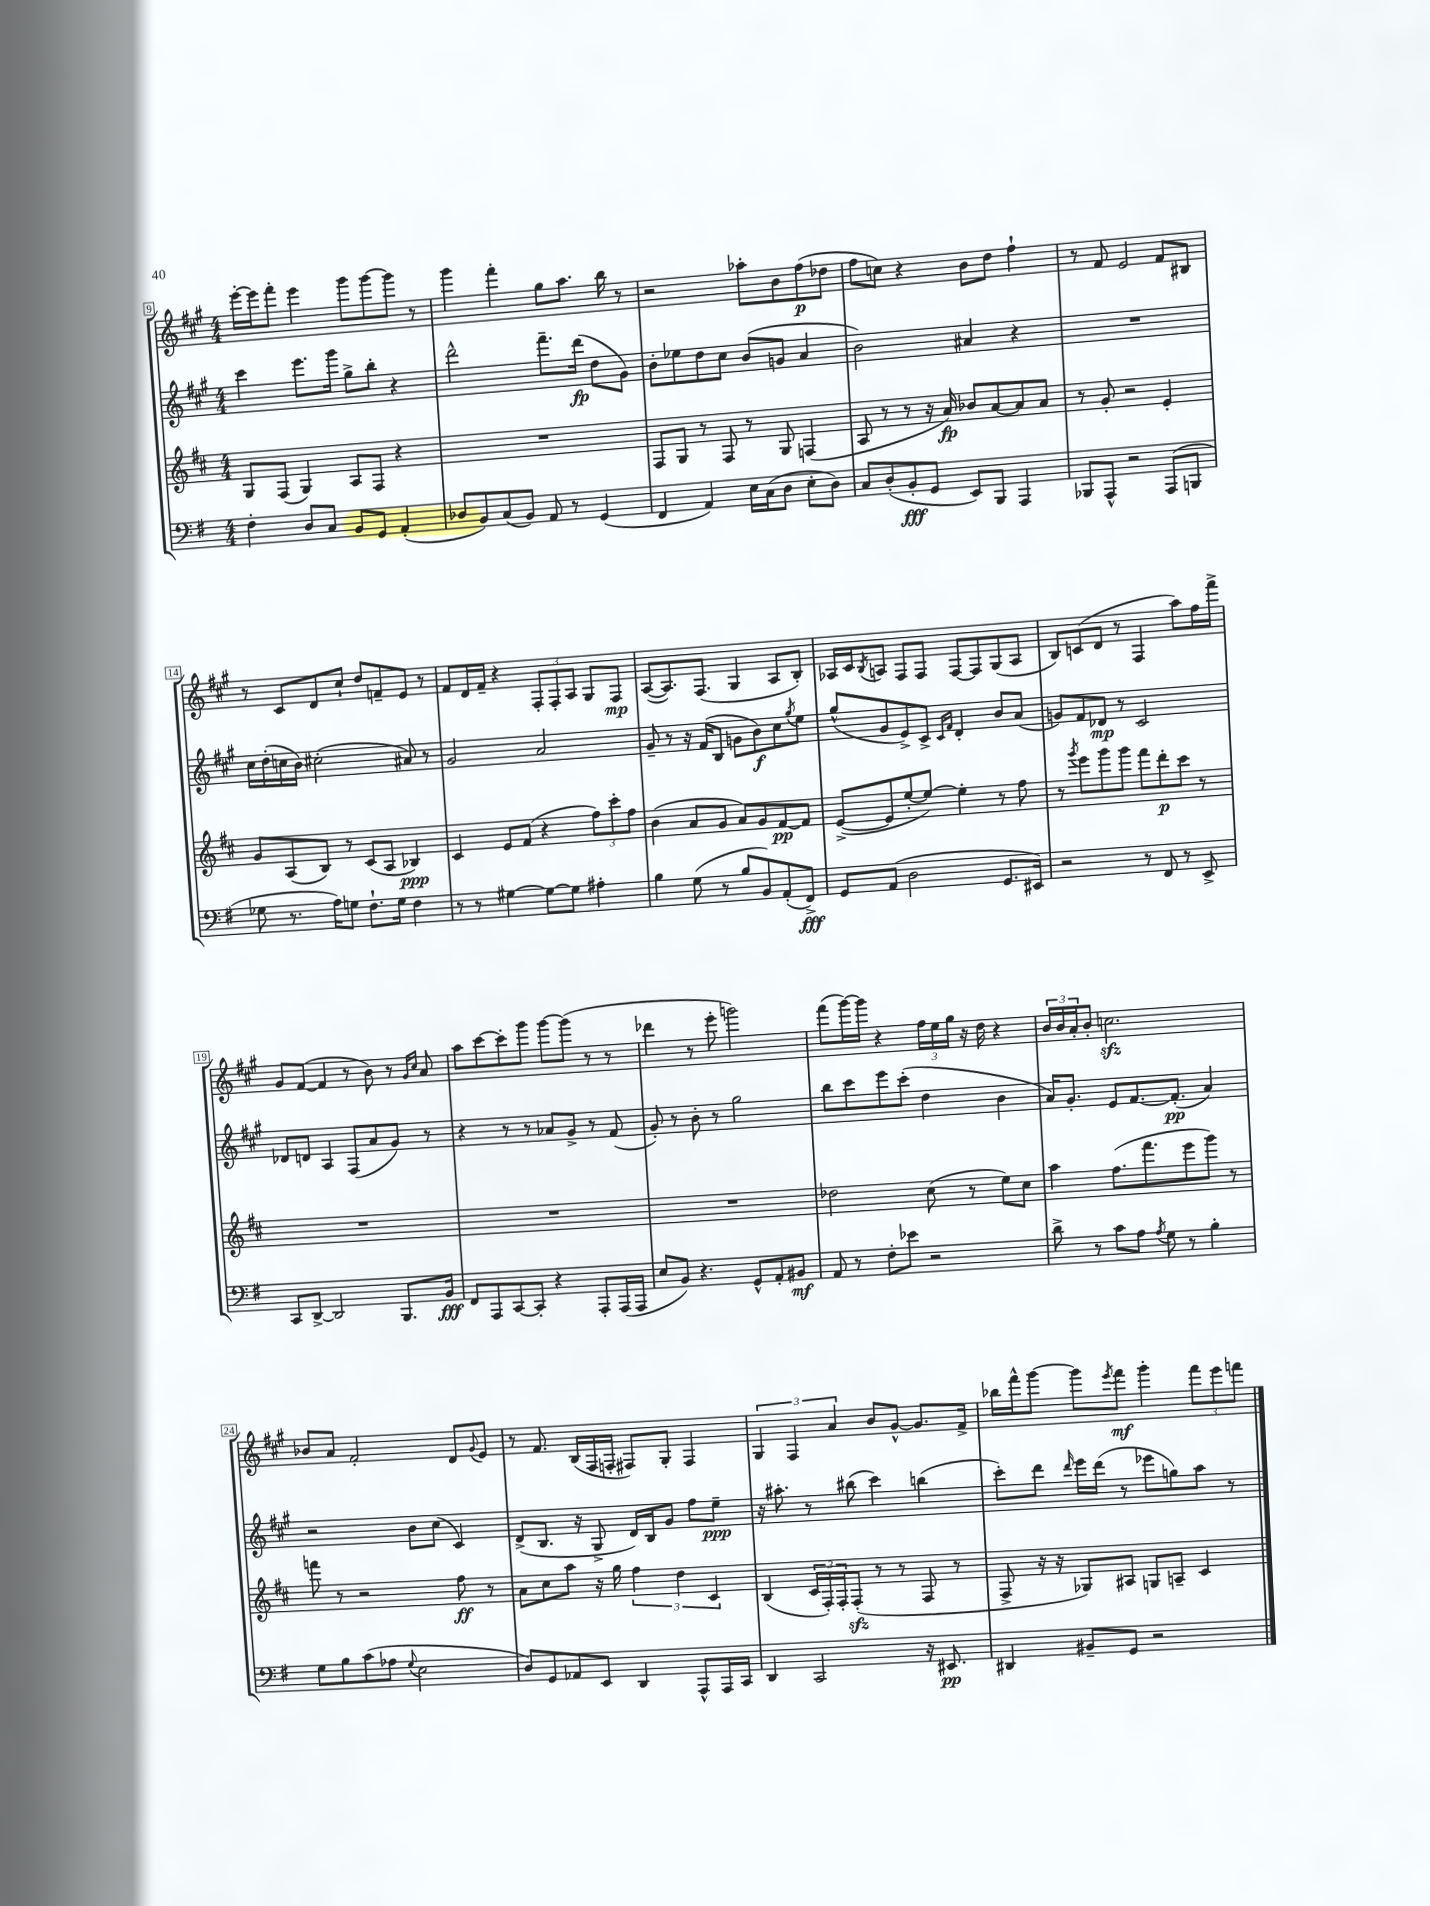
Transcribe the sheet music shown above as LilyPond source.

<<
\new StaffGroup <<
\new Staff = "s0" {
    \clef treble \key a \major \numericTimeSignature \time 4/4
    e'''16~-. e'''16 fis'''8-. e'''4 gis'''8 gis'''8~ gis'''8 r8 |
    gis'''4 fis'''4-. gis''8 a''8. b''16 r8 |
    r2 aes''8-. b'8 fis''8\p( des''8 |
    fis''8 c''8) r4 b'8 d''8 fis''4-! |
    r8 fis'8 e'2 fis'8 bis8 |
    r8 cis'8 d'8 cis''8-! d''8 f'8-- e'8 r8 |
    fis'8 d'16 fis'16-- r4 \tuplet 3/2 { fis8-. fis8-. a8 } gis8 fis8\mp |
    a8~( a8.) fis8.( gis4 a8 b8-.) |
    aes16 cis'16 \acciaccatura { b8 } a8 fis8 fis8 fis8~ fis8 gis8( a8 |
    b8) c'8( d'8 r8 fis4 a''8) fis''16 fis'''16-> |
    gis'8 fis'8~( fis'4 r8 b'8) r8 \grace { gis'16 cis''16 } a'8 |
    a''8 cis'''8~ cis'''8-. gis'''8 gis'''8~ gis'''8( r8 r8 |
    des'''4 r8 e'''8-. g'''2) |
    fis'''8( gis'''16~) gis'''16 r4 \tuplet 3/2 { fis''16 e''16 gis''16 } r16 d''16 r4 |
    \tuplet 3/2 { b'16 b'16 a'16-. } b'8-. c''2.\sfz |
    bes'8 a'8 fis'2-. d'8 \appoggiatura { gis'8 } e'8 |
    r8 fis'8. b16( fis16 f16-. fis8) gis8-. fis4 |
    \tuplet 3/2 { gis4 fis4 a'4 } b'8 gis'8~-^ gis'8. fis'16-> |
    bes''16 fis'''16-^ gis'''8~ gis'''8 \acciaccatura { e'''8 } fis'''8\mf gis'''4-. \tuplet 3/2 { fis'''8 e'''8 f'''8 } \bar "|." |
}
\new Staff = "s1" {
    \clef treble \key a \major \numericTimeSignature \time 4/4
    cis'''4 e'''8. gis'''16 gis''8-> b''8-. r4 |
    d'''2-^ fis'''8.-- d'''16\fp( d''8 gis'8) |
    b'8-. ees''8 d''8 cis''8 b'8( g'8 a'4 |
    b'2) ais'4 r4 |
    R1 |
    cis''16 d''16-.( c''16 b'16) cis''2-.( ais'8) r8 |
    gis'2 a'2 |
    gis'8-- r8 r16 fis'16( b8 g'8 b'8\f) cis''8 \acciaccatura { gis''8 } e''8 |
    gis''8-^( gis'8 e'8->) cis'8-> \grace { cis'16 fis'16 } d'4-. b'8 a'8( |
    g'8) fis'8 des'8\mp r8 cis'2 |
    des'8 d'8 a4 fis8( a'8 gis'8) r8 |
    r4 r8 r8 aes'8 gis'8-> r8 fis'8( |
    gis'8-.) r8 b'8-. r8 gis''2 |
    b''8 cis'''8 e'''8 cis'''8-.( d''4 b'4 |
    a'16) gis'8.-. e'8 fis'8.~ fis'8.-.\pp( a'4) |
    r2 b'8 cis''8( cis'4) |
    d'8->( b8. r16 gis8-> d'16) b16 gis'8 fis''8 e''8--\ppp |
    r16 ais''8.-. r8 bis''8( cis'''4) b''4( |
    cis'''8-.) d'''8 \grace { d'''16 } e'''16 d'''16( r8 ees'''8 g''8) a''8 r8 \bar "|." |
}
\new Staff = "s2" {
    \clef treble \key d \major \numericTimeSignature \time 4/4
    g8 fis8( g4) a8 fis8 r4 |
    R1 |
    fis8 g8 r8 fis8 r8 g8 f4( |
    a8 r8 r8 r16 a'16\fp) bes'8 a'8~ a'8 a'8 |
    r8 g'8-. r2 e'4-. |
    g'8 a8( b8) r8 cis'8( a8 bes4\ppp) |
    cis'4 e'8 fis'8( r4 \tuplet 3/2 { fis''8) cis'''8-. fis''8 } |
    b'4( a'8 g'8 a'8) g'8 fis'8~\pp fis'8 |
    e'8~->( e'8 e''8~-. e''8~) e''4-. r8 fis''8 |
    r8 \acciaccatura { g'''8 } e'''8 g'''8 g'''8 fis'''8 d'''8-.\p cis'''8 r8 |
    R1 |
    R1 |
    R1 |
    des''2 cis''8( r8 e''8) cis''8 |
    a''4 fis''8.( fis'''8. e'''8 g'''8) r8 |
    f'''8 r8 r2 fis''8\ff r8 |
    a'8 cis''8 a''8 r16 g''16 \tuplet 3/2 { fis''4 d''4 cis'4 } |
    b4( \tuplet 3/2 { cis'16 fis16-.) fis16-. } fis8-.\sfz( r8 r8 fis8 r8 |
    fis8-> r16 r16 ges8) ais8 g8 a8-- cis'4 \bar "|." |
}
\new Staff = "s3" {
    \clef bass \key g \major \numericTimeSignature \time 4/4
    fis4-. d8 c8 b,8 g,8 a,4-.( |
    des8 b,8) c8( b,8) a,8 r8 g,4( |
    fis,4 a,4) e16 c16( d8 e8-. d8) |
    c8 d8-.( b,8-.\fff g,8 e,8) b,,8 a,,4 |
    bes,,8 a,,8-^ r2 a,,8( b,,8 |
    ges8 r8. a16) g8 fis8.-! g16 fis4 |
    r8 r8 gis4~ gis8~ gis8 ais4-. |
    b4 g8( r8 b8 b,8) a,8-.( fis,8->\fff) |
    g,8 a,8( d2 g,8. eis,16) |
    r2 r8 fis,8 r8 e,8-> |
    c,8 d,8~-> d,2 b,,8. b,16\fff |
    fis,8 a,,8 c,8~ c,8-. r4 a,,8-. a,,16( a,,16 |
    e8 b,8) r4. g,8-^ a,8-. bis,8\mf |
    a,8 r8 fis8-. ees'8 r2 |
    d'8-> r8 c'8 a8 \acciaccatura { a8 } g8 r8 b4-. |
    g8 b8 c'8( aes8 \appoggiatura { g8 } e2 |
    d8) g,8 aes,8 e,8 d,4 a,,8-^ a,,16 c,16 |
    d,4 c,2 r16 eis,8.\pp |
    dis,4 bis,8-- g,8 r2 \bar "|." |
}
>>
>>
\layout { \context { \Score currentBarNumber = #9 \override BarNumber.stencil = #(make-stencil-boxer 0.1 0.3 ly:text-interface::print) } }
